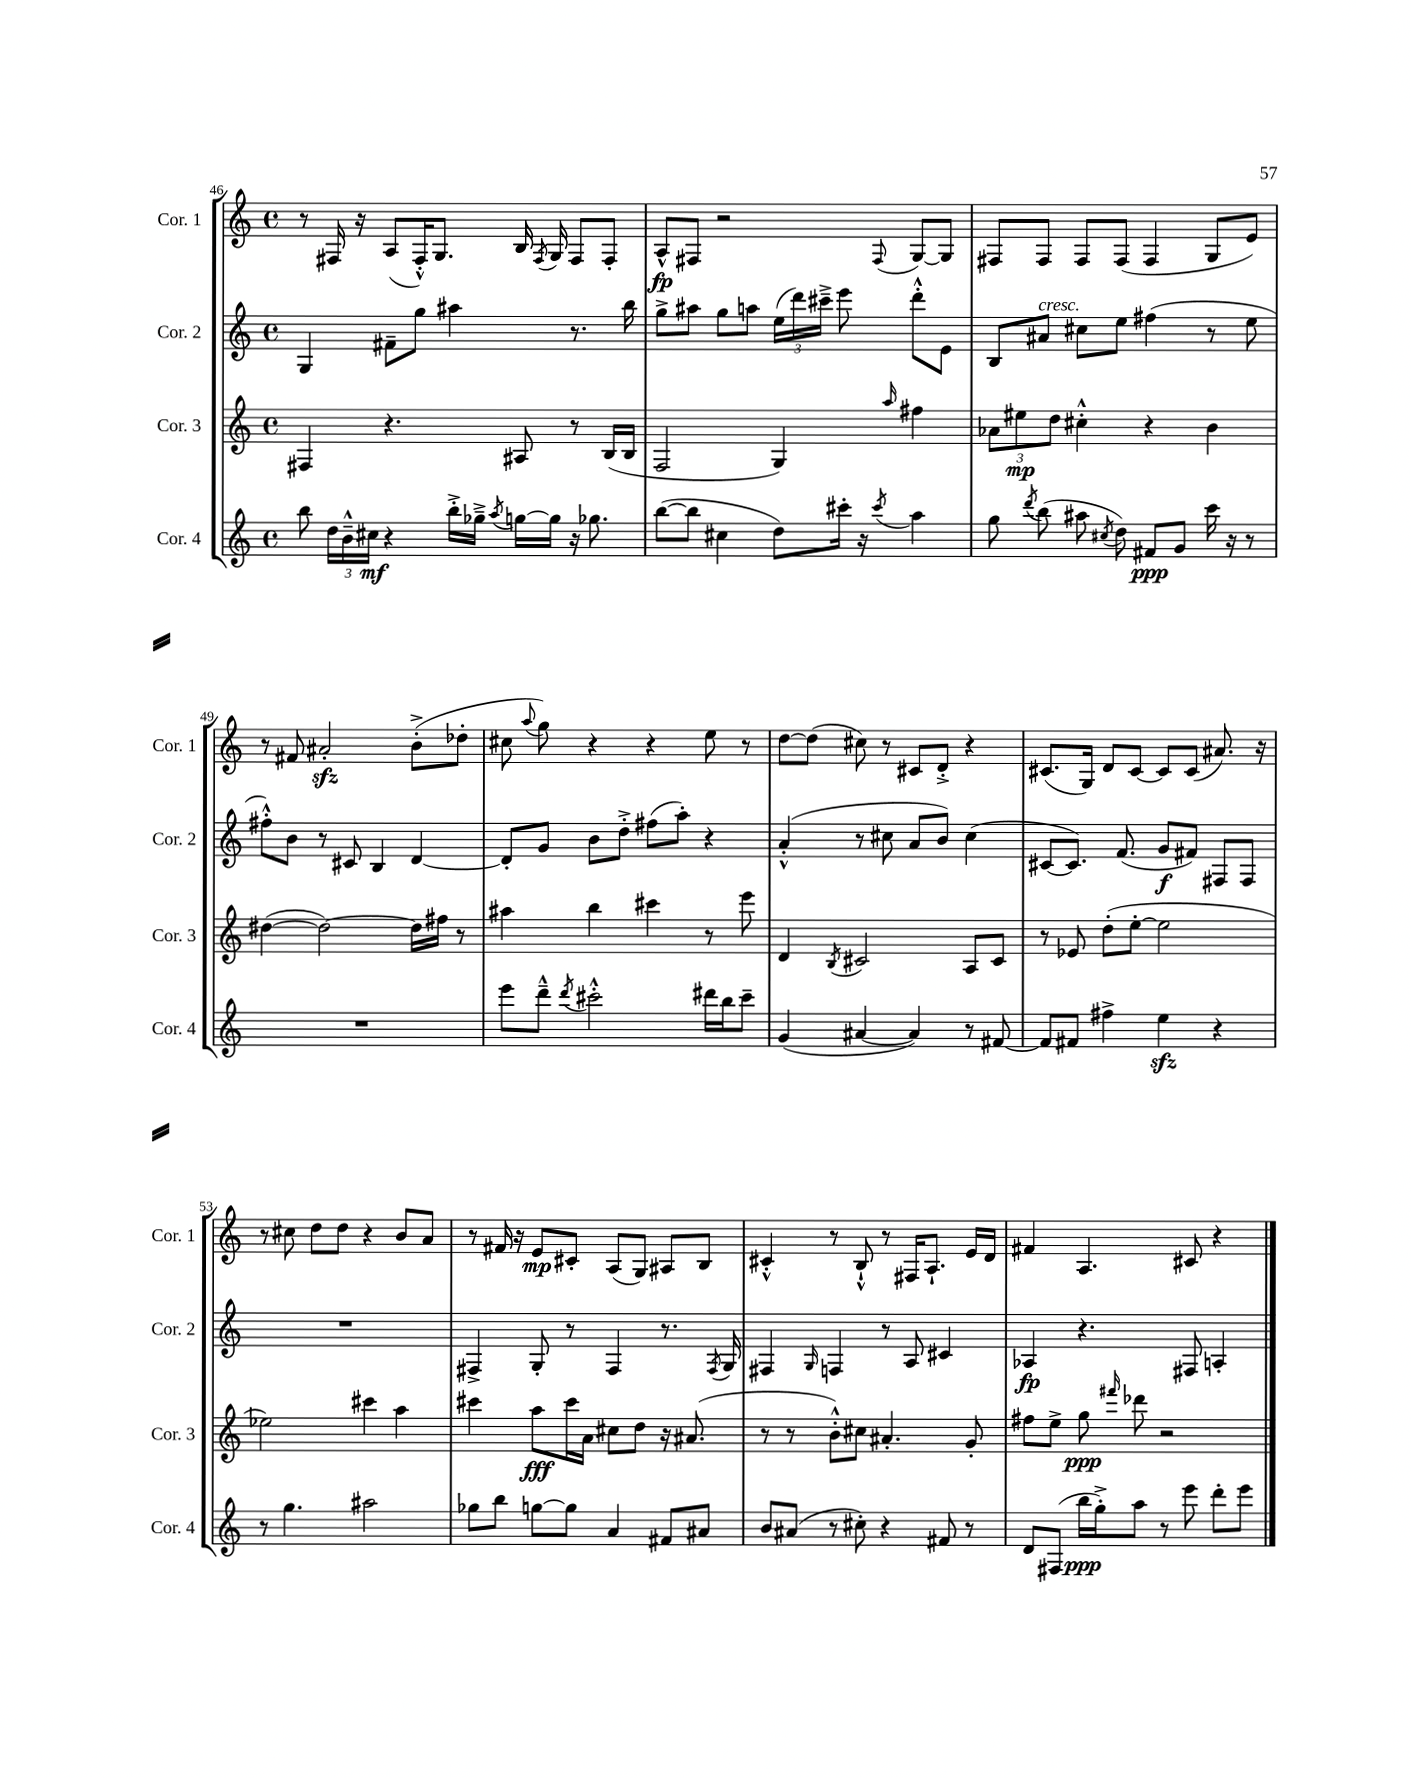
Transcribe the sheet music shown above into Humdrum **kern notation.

**kern	**dynam	**kern	**dynam	**kern	**dynam	**kern	**dynam
*part4	*part4	*part3	*part3	*part2	*part2	*part1	*part1
*staff4	*staff4	*staff3	*staff3	*staff2	*staff2	*staff1	*staff1
*I"Cor. 4	*	*I"Cor. 3	*	*I"Cor. 2	*	*I"Cor. 1	*
*I'Cor. 4	*	*I'Cor. 3	*	*I'Cor. 2	*	*I'Cor. 1	*
*clefG2	*	*clefG2	*	*clefG2	*	*clefG2	*
*k[]	*	*k[]	*	*k[]	*	*k[]	*
*M4/4	*	*M4/4	*	*M4/4	*	*M4/4	*
*met(c)	*	*met(c)	*	*met(c)	*	*met(c)	*
=46	=46	=46	=46	=46	=46	=46	=46
8bb\	.	4F#X/	.	4G/	.	8r	.
24dd\LL	.	.	.	.	.	16F#X/	.
24b~^^\	.	.	.	.	.	.	.
.	.	.	.	.	.	16r	.
24cc#X\JJ	mf	.	.	.	.	.	.
4r	.	4.r	.	8f#X~\L	.	(8A/L	.
.	.	.	.	8gg\J	.	16F#'^^/K)	.
.	.	.	.	.	.	8.G/J	.
16bb'^\LL	.	.	.	4aa#X\	.	.	.
16gg-X~^\JJ	.	.	.	.	.	.	.
8qaa/	.	.	.	.	.	.	.
[16ggn\LL	.	8A#X/	.	.	.	16B/	.
.	.	.	.	.	.	8qF#/	.
16gg\JJ]	.	.	.	.	.	16G/	.
16r	.	8r	.	8.r	.	8F#/L	.
8.gg-X\	.	.	.	.	.	.	.
.	.	(16B/LL	.	.	.	8F#'/J	.
.	.	16B/JJ	.	16bb\	.	.	.
=47	=47	=47	=47	=47	=47	=47	=47
([8bb\L	.	2F/	.	8gg^\L	.	8A^^/L	fp
8bb\J]	.	.	.	8aa#X\J	.	8F#X/J	.
4cc#X\	.	.	.	8gg\L	.	2r	.
.	.	.	.	8aan\J	.	.	.
8dd\L)	.	4G/)	.	(24ee\LL	.	.	.
.	.	.	.	24ddd\)	.	.	.
.	.	.	.	24ccc#X~^\JJ	.	.	.
16ccc#X'\Jk	.	.	.	8eee\	.	.	.
16r	.	.	.	.	.	.	.
8qccc#/	.	16qqaa/	.	.	.	8qqF#/	.
4aa\	.	4ff#X\	.	8ddd'^^\L	.	[8G/L	.
.	.	.	.	8e\J	.	8G/J]	.
=48	=48	=48	=48	=48	=48	=48	=48
8gg\	.	12a-X\L	.	8B/L	.	8F#X/L	.
.	.	12ee#X\	mp	.	.	.	.
8qddd/	.	.	.	.	.	.	.
!	!	!	!	!LO:TX:a:i:t=cresc.	!	!	!
(8bb\	.	.	.	8a#X/J	.	8F#/J	.
.	.	12dd\J	.	.	.	.	.
8aa#X\	.	4cc#X'^^\	.	8cc#X\L	.	8F#/L	.
8qcc#X/	.	.	.	.	.	.	.
8dd\)	.	.	.	8ee\J	.	(8F#/J	.
8f#X/L	ppp	4r	.	(4ff#X\	.	4F#/	.
8g/J	.	.	.	.	.	.	.
16ccc\	.	4b\	.	8r	.	8G/L	.
16r	.	.	.	.	.	.	.
8r	.	.	.	8ee\	.	8e/J)	.
!!LO:LB:g=z
=49	=49	=49	=49	=49	=49	=49	=49
1r	.	([4dd#X\	.	8ff#X'^^\L)	.	8r	.
.	.	.	.	8b\J	.	8f#X/	.
.	.	2dd#\_)	.	8r	.	2a#Xzz'/	.
.	.	.	.	8c#X/	.	.	.
.	.	.	.	4B/	.	.	.
.	.	16dd#\LL]	.	[4d/	.	(8b'^\L	.
.	.	16ff#X\JJ	.	.	.	.	.
.	.	8r	.	.	.	8dd-X'\J	.
=50	=50	=50	=50	=50	=50	=50	=50
8eee\L	.	4aa#X\	.	8d'/L]	.	8cc#X\	.
.	.	.	.	.	.	8qqaa/	.
8ddd~^^\J	.	.	.	8g/J	.	8gg\)	.
8qddd/	.	.	.	.	.	.	.
2ccc#X'^^\	.	4bb\	.	8b\L	.	4r	.
.	.	.	.	8dd'^\J	.	.	.
.	.	4ccc#X\	.	(8ff#X\L	.	4r	.
.	.	.	.	8aa'\J)	.	.	.
16ddd#X\LL	.	8r	.	4r	.	8ee\	.
16bb\J	.	.	.	.	.	.	.
8ccc#~\J	.	8eee\	.	.	.	8r	.
=51	=51	=51	=51	=51	=51	=51	=51
(4g/	.	4d/	.	(4a'^^/	.	[8dd\L	.
.	.	.	.	.	.	(8dd\J]	.
.	.	8qB/	.	.	.	.	.
[4a#X/	.	2c#X/	.	8r	.	8cc#X\)	.
.	.	.	.	8cc#X\	.	8r	.
4a#/])	.	.	.	8a/L	.	8c#X/L	.
.	.	.	.	8b/J)	.	8d'^/J	.
8r	.	8A/L	.	(4cc#\	.	4r	.
[8f#X/	.	8c#/J	.	.	.	.	.
=52	=52	=52	=52	=52	=52	=52	=52
8f#/L]	.	8r	.	[8c#X/L	.	(8.c#X/L	.
8f#X/J	.	8e-X/	.	8.c#/J])	.	.	.
.	.	.	.	.	.	16G/Jk)	.
4ff#X^\	.	(8dd'\L	.	.	.	8d/L	.
.	.	.	.	(8.f/	.	.	.
.	.	[8ee'\J	.	.	.	[8c#/J	.
4eezz\	.	2ee\]	.	8g/L	f	8c#/L]	.
.	.	.	.	8f#X/J)	.	(8c#/J	.
4r	.	.	.	8F#X/L	.	8.a#X/)	.
.	.	.	.	8F#/J	.	.	.
.	.	.	.	.	.	16r	.
!!LO:LB:g=z
=53	=53	=53	=53	=53	=53	=53	=53
8r	.	2ee-X\)	.	1r	.	8r	.
4.gg\	.	.	.	.	.	8cc#X\	.
.	.	.	.	.	.	8dd\L	.
.	.	.	.	.	.	8dd\J	.
2aa#X\	.	4ccc#X\	.	.	.	4r	.
.	.	4aa\	.	.	.	8b/L	.
.	.	.	.	.	.	8a/J	.
=54	=54	=54	=54	=54	=54	=54	=54
8gg-X\L	.	4ccc#X\	.	4F#X^/	.	8r	.
8bb\J	.	.	.	.	.	16f#X/	.
.	.	.	.	.	.	16r	.
[8ggn\L	.	8aa\L	fff	8G'/	.	8e/L	mp
8gg\J]	.	16ccc#\L	.	8r	.	8c#X'/J	.
.	.	16a\JJ	.	.	.	.	.
4a/	.	8cc#X\L	.	4F#/	.	(8A/L	.
.	.	8dd\J	.	.	.	8G/J)	.
8f#X/L	.	16r	.	8.r	.	8A#X/L	.
.	.	(8.a#X/	.	.	.	.	.
8a#X/J	.	.	.	.	.	8B/J	.
.	.	.	.	8qF#/	.	.	.
.	.	.	.	16G/	.	.	.
=55	=55	=55	=55	=55	=55	=55	=55
8b/L	.	8r	.	4F#X/	.	4c#X'^^/	.
(8a#X/J	.	8r	.	.	.	.	.
.	.	.	.	16qqG/	.	.	.
8r	.	8b'^^\L)	.	4Fn/	.	8r	.
8cc#X'\)	.	8cc#X\J	.	.	.	8B`^^/	.
4r	.	4.a#X'/	.	8r	.	8r	.
.	.	.	.	8A/	.	16F#X/KL	.
.	.	.	.	.	.	8.A`/J	.
8f#X/	.	.	.	4c#X/	.	.	.
8r	.	8g'/	.	.	.	16e/LL	.
.	.	.	.	.	.	16d/JJ	.
=56	=56	=56	=56	=56	=56	=56	=56
8d/L	.	8ff#X\L	.	4A-X/	fp	4f#X/	.
(8F#X/J	.	8ee^\J	.	.	.	.	.
16bb\LL	ppp	8gg\	ppp	4.r	.	4.A/	.
16gg'^\J)	.	.	.	.	.	.	.
.	.	16qqfff#X/	.	.	.	.	.
8aa\J	.	8ddd-X\	.	.	.	.	.
8r	.	2r	.	.	.	.	.
8eee\	.	.	.	8F#X/	.	8c#X/	.
8ddd'\L	.	.	.	4An'/	.	4r	.
8eee\J	.	.	.	.	.	.	.
==	==	==	==	==	==	==	==
*-	*-	*-	*-	*-	*-	*-	*-
